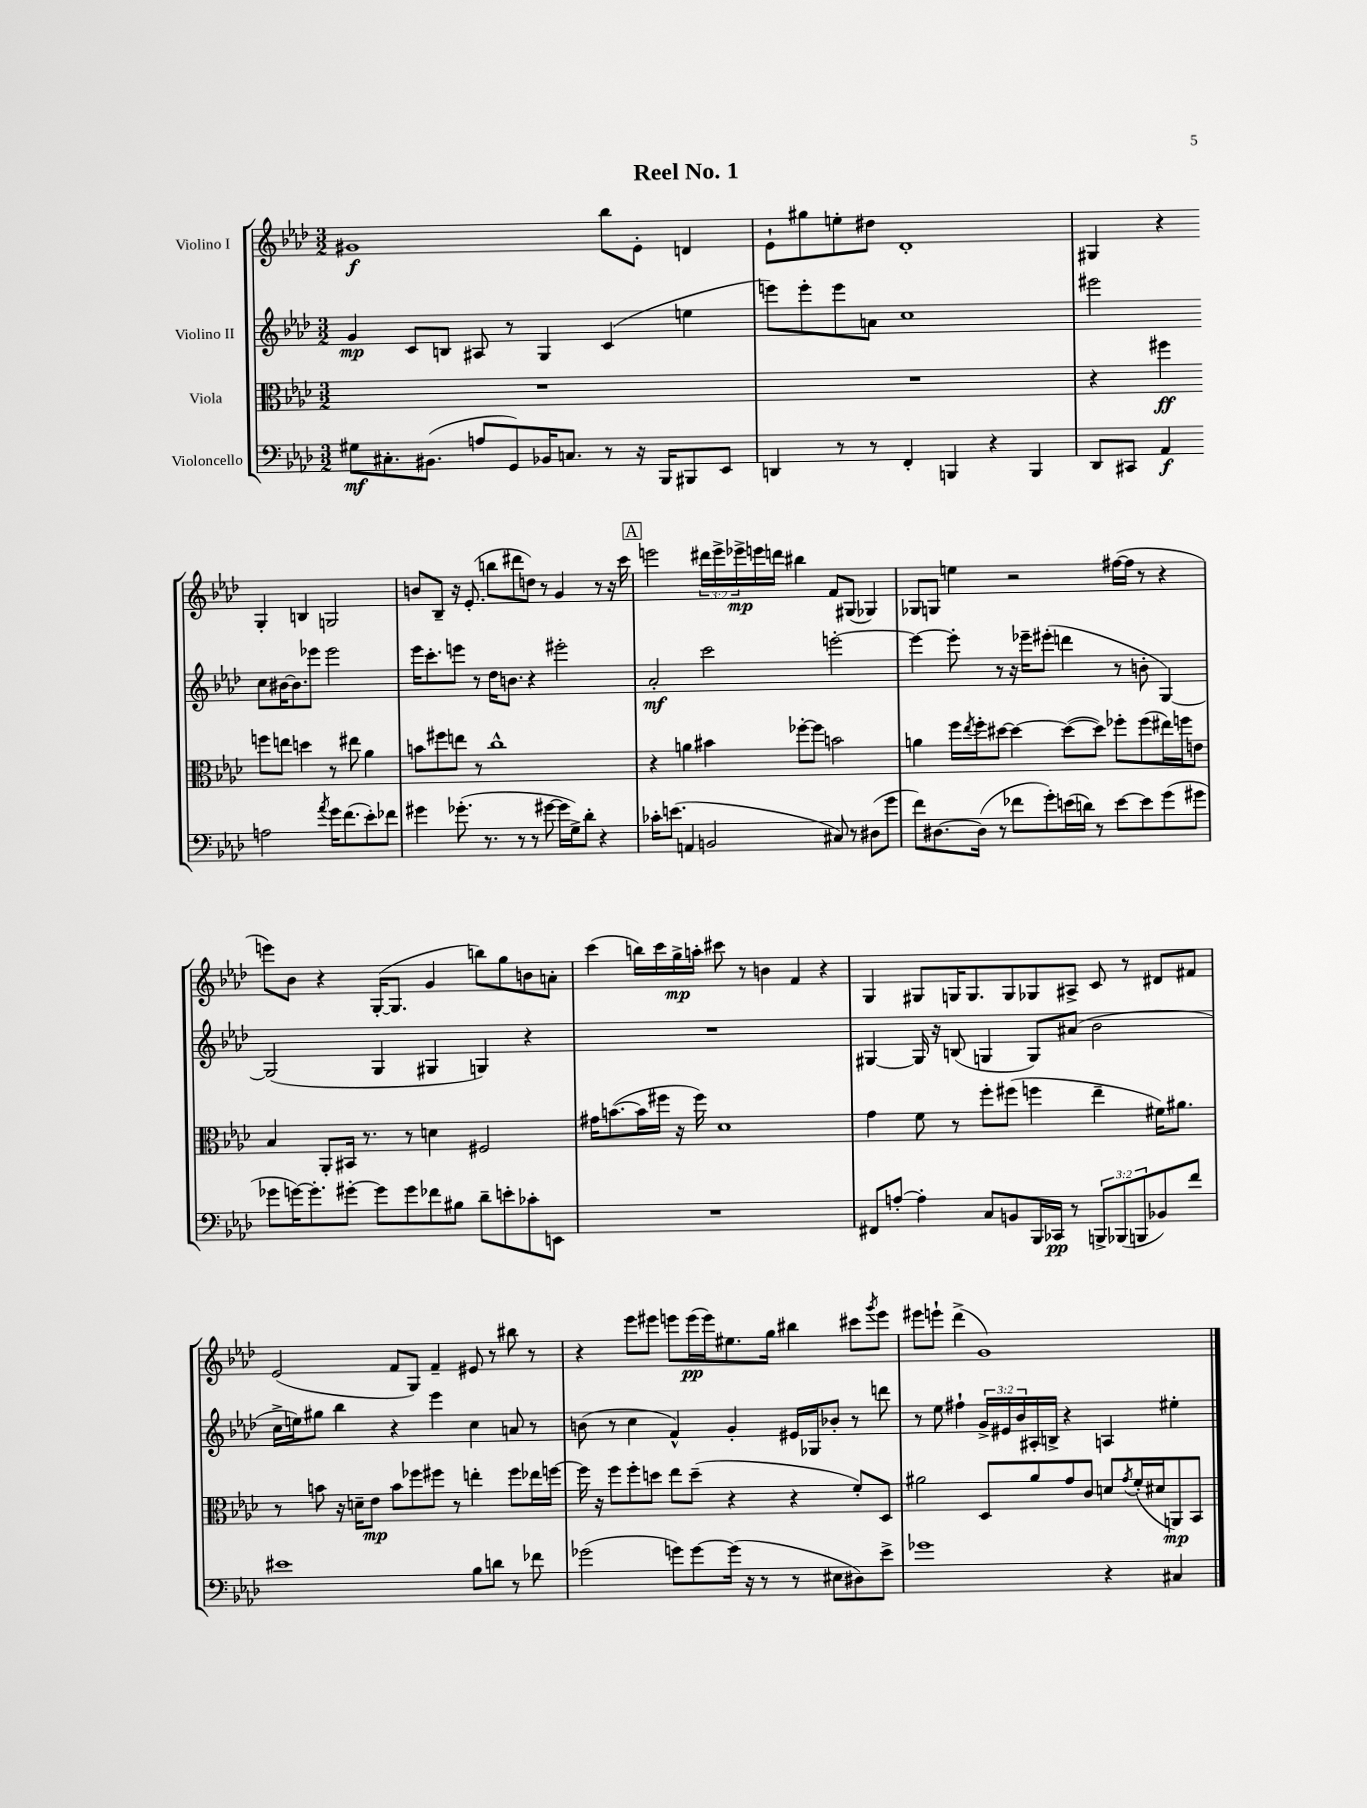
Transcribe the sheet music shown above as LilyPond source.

\header { title = "Reel No. 1" }
<<
\new StaffGroup <<
\new Staff = "s0" \with { instrumentName = "Violino I" } {
    \clef treble \key aes \major \numericTimeSignature \time 3/2 \override Staff.TupletNumber.text = #tuplet-number::calc-fraction-text
    gis'1\f bes''8 ees'8-. d'4 |
    ees'8-! gis''8 e''8-. dis''8 des'1-. |
    gis4 r4 gis4-. b4 g2 |
    b'8 bes8-- r16 ees'8.-.( b''8 dis'''8 d''8) r8 g'4 r8 r16 c'''16 |
    \mark \markup { \box "A" } e'''2 \tuplet 3/2 { dis'''16 e'''16-> ees'''16->\mp } e'''16 d'''16 bis''4 f'8 gis8( ges4) |
    ges8 g8 e''4 r2 fis''16~( fis''16 r8 r4 |
    e'''8) bes'8 r4 g16~-.( g8. g'4 b''8) g''8 b'8 a'8-. |
    c'''4( b''16) c'''16 g''16->\mp a''16-. cis'''8 r8 b'4 f'4 r4 |
    g4 gis8 g16 g8. g8 ges8 ais8-> c'8 r8 dis'8 fis'8 |
    ees'2( f'8 g8) f'4-- eis'8 r8 bis''8 r8 |
    r4 ees'''8 eis'''8 e'''8 e'''16\pp( e'''16) eis''8. g''16 bis''4 cis'''8 \acciaccatura { g'''8 } e'''8 |
    eis'''8 e'''8-! des'''4->( g'1) \bar "|." |
}
\new Staff = "s1" \with { instrumentName = "Violino II" } {
    \clef treble \key aes \major \numericTimeSignature \time 3/2 \override Staff.TupletNumber.text = #tuplet-number::calc-fraction-text
    g'4\mp c'8 b8 ais8 r8 g4 c'4( e''4 |
    e'''8) e'''8-. e'''8 a'8 c''1 |
    eis'''2 c''8 bis'16~ bis'8. ees'''8 ees'''2 |
    ees'''16 c'''8.-. e'''8 r8 des''16 b'8. r4 eis'''2-. |
    \mark \markup { \box "A" } aes'2-.\mf c'''2 e'''2~-. |
    e'''4~ e'''8-. r8 r16 ees'''16-- eis'''8-.( d'''4 r8 b'8-. g4~) |
    g2( g4 gis4 g4) r4 |
    R1. |
    gis4~ gis16 r16 b8( g4 g8) ais'8( bes'2 |
    c''16-> e''16) gis''8 bes''4 r4 ees'''4 c''4 a'8 r8 |
    b'8( r8 c''4 f'4-^) g'4-. eis'16 ges16 bes'8-. r8 d'''8 |
    r8 ees''8 fis''4-! \tuplet 3/2 { g'16-> eis'16 bes'16 } ais16-. b16-> r4 a4 eis''4-. \bar "|." |
}
\new Staff = "s2" \with { instrumentName = "Viola" } {
    \clef alto \key aes \major \numericTimeSignature \time 3/2
    R1. |
    R1. |
    r4 fis''4\ff f''8 e''8 d''4 r8 eis''8 aes'4 |
    b'8 fis''8 e''8 r8 c''1-^ |
    \mark \markup { \box "A" } r4 a'4 bis'4 fes''8~-. fes''8 b'2 |
    a'4 f''16 \acciaccatura { ees''8 } f''16-. dis''8~ dis''4~ dis''8~( dis''8) fes''8-. fes''8( eis''16) f''16 e'8 |
    bes4 aes,8-. bis,16 r8. r8 d'4 fis2 |
    gis'16 b'8.~( b'16 fis''16 r16 fis''16) des'1 |
    g'4 f'8 r8 f''8-. fis''8( f''4 ees''4-- fis'16) ais'8. |
    r8 b'8 r16 d'16-- ees'8\mp b'8 fes''8 fis''8 r8 e''4-. fis''8 ees''16 f''16~ |
    f''16 r16 f''8 f''8-. d''8 ees''8 d''8--( r4 r4 f'8-.) des8 |
    ais'2 des8 ais'8 g'8 c'8 d'8 \acciaccatura { g'8 } f'16-.( dis'16 a,8\mp) bes,8 \bar "|." |
}
\new Staff = "s3" \with { instrumentName = "Violoncello" } {
    \clef bass \key aes \major \numericTimeSignature \time 3/2 \override Staff.TupletNumber.text = #tuplet-number::calc-fraction-text
    gis8\mf cis8.-. bis,8.( a8 g,8) bes,16 c8. r8 r16 bes,,16 bis,,8 ees,8 |
    d,4 r8 r8 f,4-. b,,4 r4 b,,4 |
    des,8 cis,8 aes,4\f a2 \acciaccatura { aes'8 } g'16 f'8.( ees'8-.) fes'8 |
    gis'4 ges'8.-.( r8. r8 r8 gis'8~ gis'16 g16->) des'8-. r4 |
    \mark \markup { \box "A" } ces'16-. e'8.( a,4 b,2 cis8) r8 dis8( g'8 |
    f'8) dis8.~ dis16( r8 fes'8 g'8-.) e'16( d'16) r8 e'8~ e'8 g'8( gis'8 |
    ges'8 g'16~) g'8.-. gis'8~-. gis'8 gis'8 fes'8 bis8 des'8-- e'8-. ces'8-. e,8 |
    R1. |
    fis,8 a8~-. a4-. c8 b,8 bes,,16 ces,16\pp r8 \tuplet 3/2 { b,,8-> bes,,8( b,,8 } bes,8) f'8 |
    eis'1 bes8 d'8 r8 fes'8 |
    ges'2( g'8) g'8~ g'16( r16 r8 r8 eis8 dis8) ees'8-> |
    ges'1 r4 cis4 \bar "|." |
}
>>
>>
\layout { \context { \Score \remove "Bar_number_engraver" } }
